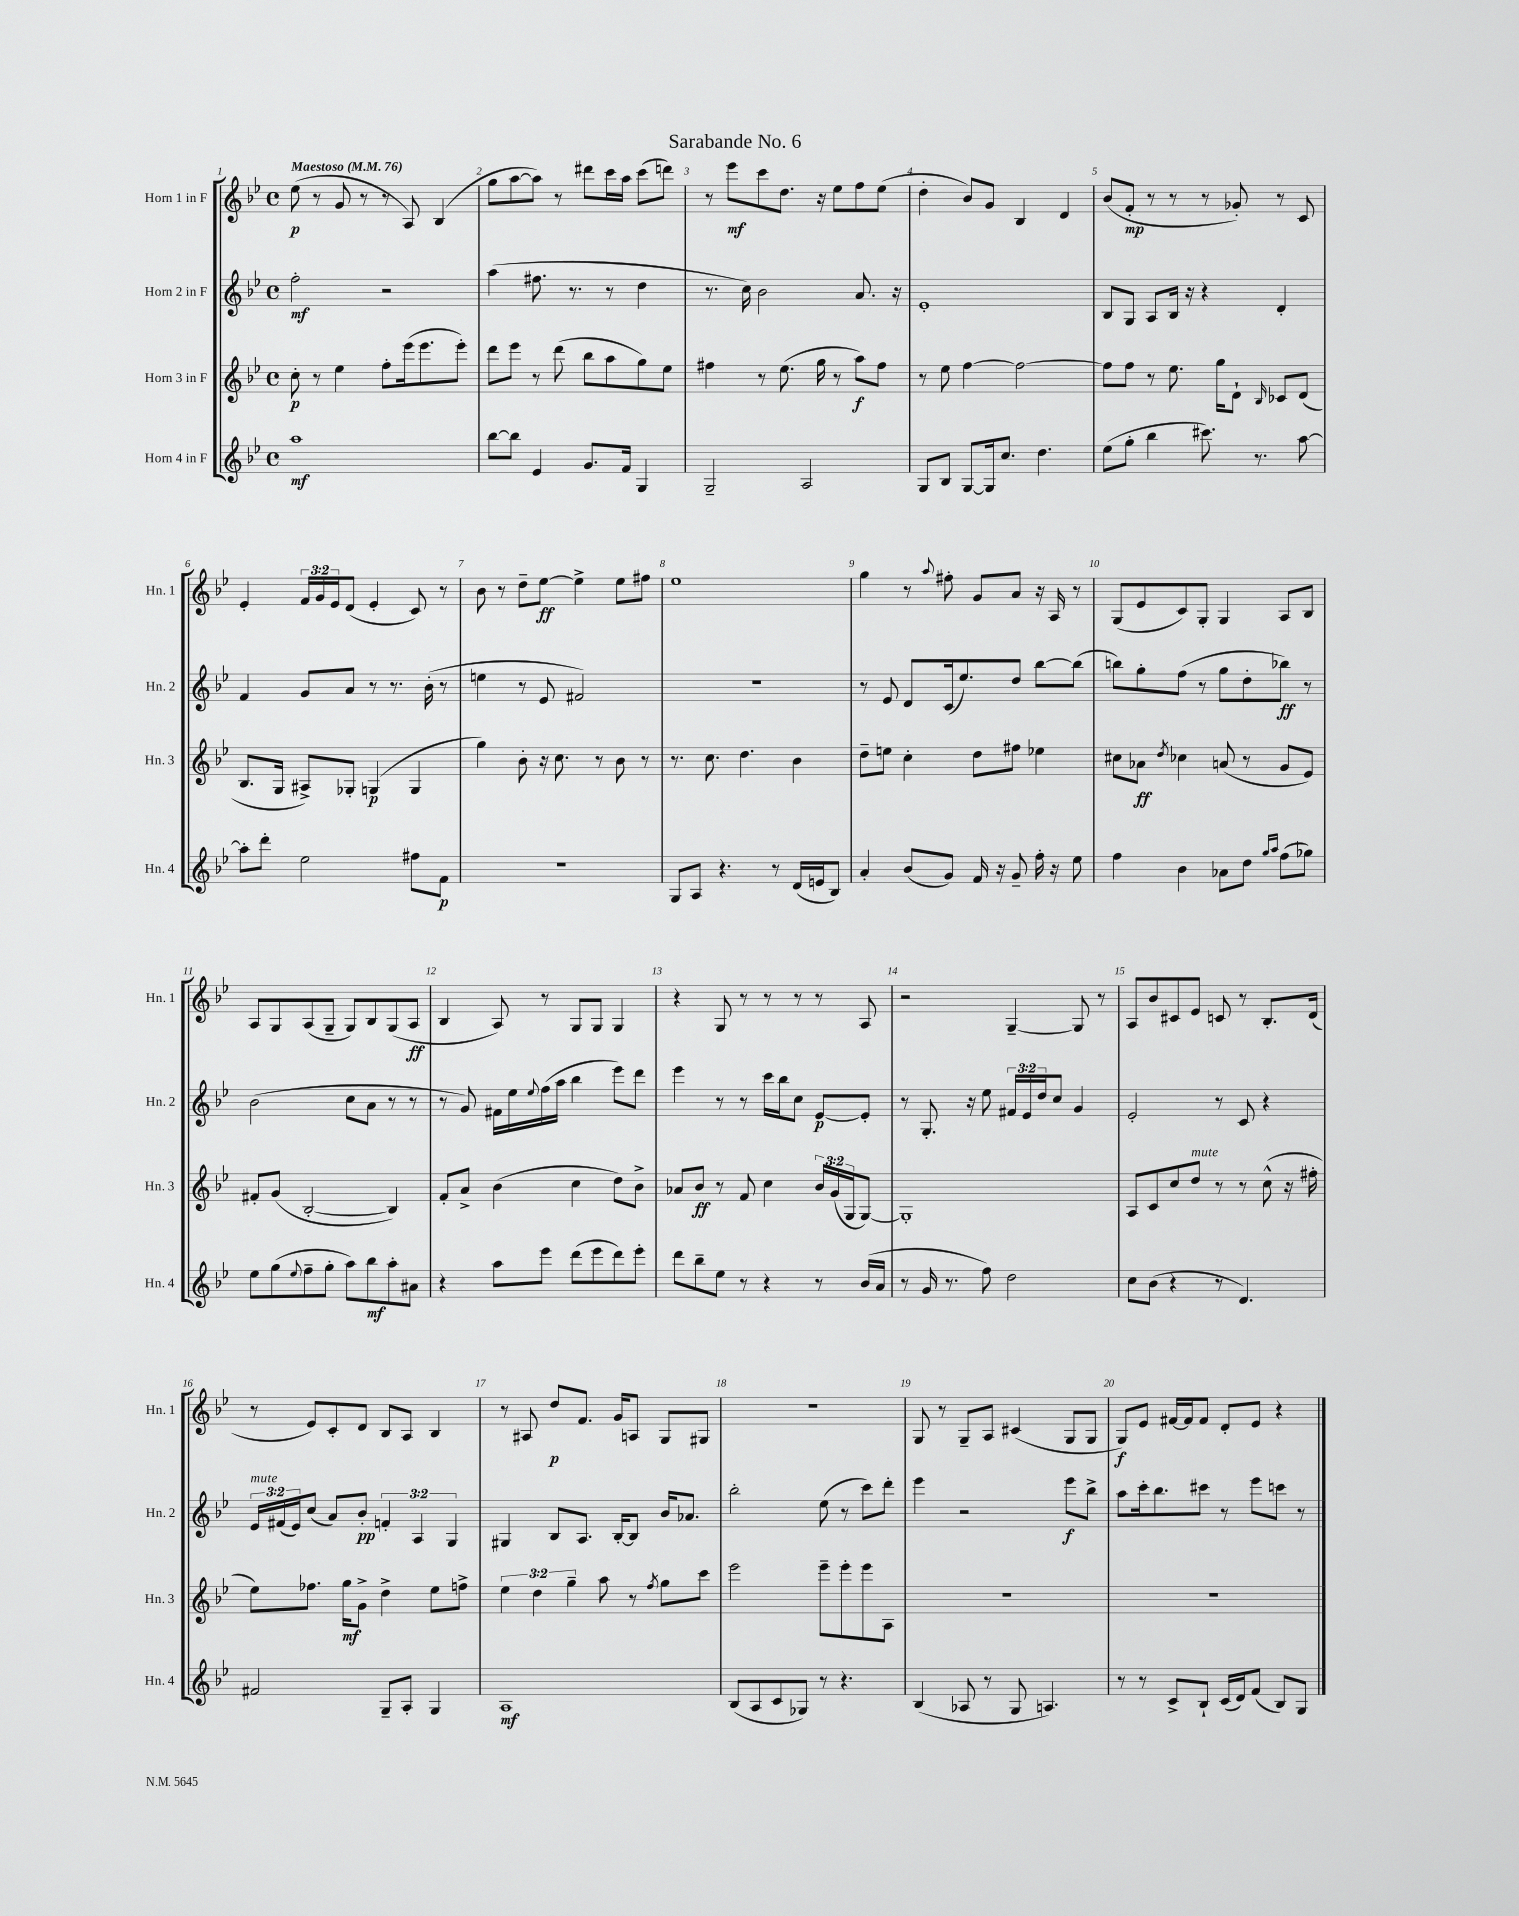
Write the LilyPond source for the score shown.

\header { title = "Sarabande No. 6" }
<<
\new StaffGroup <<
\new Staff = "s0" \with { instrumentName = "Horn 1 in F" shortInstrumentName = "Hn. 1" } {
    \clef treble \key bes \major \defaultTimeSignature \time 4/4 \override Staff.TupletNumber.text = #tuplet-number::calc-fraction-text \tempo "Maestoso" 4 = 76
    ees''8\p( r8 g'8 r8 r8 a8) bes4( |
    g''8 a''8~ a''8) r8 dis'''8 c'''16 a''16 c'''8( d'''8) |
    r8 ees'''8\mf c'''8 d''8. r16 ees''8 f''8 ees''8( |
    d''4-. bes'8) g'8 bes4 d'4 |
    bes'8( f'8-.\mp r8 r8 r8 ges'8-.) r8 c'8 |
    ees'4-. \tuplet 3/2 { f'16 g'16 ees'16 } d'8( ees'4-. c'8) r8 |
    bes'8 r8 d''8-- ees''8~\ff ees''4-> ees''8 fis''8 |
    ees''1 |
    g''4 r8 \appoggiatura { a''8 } fis''8-. g'8 a'8 r16 a16 r8 |
    g8( ees'8 c'8) g8-. g4 a8 bes8 |
    a8 g8 a8( g8-- g8) bes8 g8( a8\ff |
    bes4 a8) r8 g8 g8 g4 |
    r4 g8 r8 r8 r8 r8 a8 |
    r2 g4~-- g8 r8 |
    a8 bes'8 cis'8 ees'8 c'8 r8 bes8.-. d'16( |
    r8 ees'8) c'8-. d'8 bes8 a8 bes4 |
    r8 ais8 d''8\p f'8. g'16 a8 g8 gis8 |
    R1 |
    g8 r8 g8-- a8 cis'4( g8 g8 |
    g8\f) ees'8 fis'16~ fis'16 fis'8 d'8-. ees'8 r4 \bar "|." |
}
\new Staff = "s1" \with { instrumentName = "Horn 2 in F" shortInstrumentName = "Hn. 2" } {
    \clef treble \key bes \major \defaultTimeSignature \time 4/4 \override Staff.TupletNumber.text = #tuplet-number::calc-fraction-text
    f''2-.\mf r2 |
    a''4( fis''8. r8. r8 d''4 |
    r8. c''16) bes'2 a'8. r16 |
    ees'1-. |
    bes8 g8 a8 bes16 r16 r4 d'4-. |
    f'4 g'8 a'8 r8 r8. bes'16-.( r8 |
    e''4 r8 ees'8 fis'2) |
    R1 |
    r8 ees'8 d'8 c'16( ees''8.) d''8 bes''8~ bes''8( |
    b''8) g''8-. f''8( r8 g''8 d''8-. bes''8\ff) r8 |
    bes'2( c''8 a'8 r8 r8 |
    r8 g'8) fis'16 ees''16 \appoggiatura { ees''8 } f''16( a''16 bes''4 ees'''8) d'''8 |
    ees'''4 r8 r8 c'''16 bes''16 c''8 ees'8~\p ees'8-. |
    r8 g8.-. r16 ees''8 \tuplet 3/2 { fis'16 ees'16 d''16 } c''8 g'4 |
    ees'2-. r8 c'8 r4 |
    \tuplet 3/2 { ees'16^\markup { \italic "mute" } fis'16( ees'16) } c''8( a'8) bes'8-.\pp \tuplet 3/2 { f'4-. a4 g4 } |
    gis4 bes8 a8. bes16~-. bes8 bes'16 aes'8. |
    bes''2-. ees''8( r8 c'''8) d'''8-. |
    ees'''4 r2 ees'''8\f bes''8-> |
    a''8 c'''16-. bes''8. cis'''8 r8 ees'''8 c'''8 r8 \bar "|." |
}
\new Staff = "s2" \with { instrumentName = "Horn 3 in F" shortInstrumentName = "Hn. 3" } {
    \clef treble \key bes \major \defaultTimeSignature \time 4/4 \override Staff.TupletNumber.text = #tuplet-number::calc-fraction-text
    c''8-.\p r8 ees''4 f''8-. ees'''16( ees'''8. ees'''8-.) |
    d'''8 ees'''8 r8 d'''8( bes''8 a''8 g''8) ees''8 |
    fis''4 r8 ees''8.( g''16 r8 a''8\f) fis''8 |
    r8 ees''8 f''4~ f''2~ |
    f''8 f''8 r8 ees''8. g''16 d'8-! \grace { bes16 } ces'8 d'8( |
    bes8. g16 ais8->) ges8-. g4\p( g4 |
    g''4) bes'8-. r16 c''8. r8 bes'8 r8 |
    r8. c''8. d''4. bes'4 |
    d''8-- e''8 c''4-. d''8 fis''8 ees''4 |
    cis''8 aes'8\ff \acciaccatura { d''8 } ces''4 a'8( r8 g'8 ees'8) |
    fis'8-. g'8( bes2~-. bes4) |
    f'8-. a'8-> bes'4( c''4 d''8) bes'8-> |
    aes'8 bes'8\ff r8 f'8 c''4 \tuplet 3/2 { bes'16 g'16( g16 } g8~) |
    g1-. |
    a8 c'8 c''8 d''8^\markup { \italic "mute" } r8 r8 c''8-^( r16 fis''16-. |
    ees''8) fes''8. g''16\mf g'8-> d''4-> ees''8 f''8-> |
    \tuplet 3/2 { ees''4 d''4 g''4-- } a''8 r8 \acciaccatura { f''8 } g''8 c'''8 |
    ees'''2 ees'''8-- ees'''8-. ees'''8 a8 |
    R1 |
    R1 \bar "|." |
}
\new Staff = "s3" \with { instrumentName = "Horn 4 in F" shortInstrumentName = "Hn. 4" } {
    \clef treble \key bes \major \defaultTimeSignature \time 4/4
    a''1\mf |
    bes''8~ bes''8 ees'4 g'8. f'16 g4 |
    g2-- a2 |
    g8 bes8 g8~ g16 c''8. d''4. |
    ees''8( g''8-. bes''4 cis'''8.) r8. a''8~ |
    a''8-. d'''8-. ees''2 fis''8 f'8\p |
    R1 |
    g8 a8 r4. r8 d'16( e'16 bes8) |
    a'4-. bes'8( g'8) f'16 r16 g'8-- f''16-. r16 ees''8 |
    f''4 bes'4 aes'8 d''8 \grace { g''16 a''16 } f''8( ges''8) |
    ees''8 g''8( \appoggiatura { ees''8 } f''8-- g''8-. a''8) bes''8\mf a''8-. ais'8 |
    r4 a''8 ees'''8 d'''8( ees'''8 d'''8) ees'''8-. |
    d'''8 bes''8-- ees''8 r8 r4 r8 bes'16( a'16 |
    r8 g'16 r8. f''8) d''2 |
    c''8 bes'8( r4 r8 d'4.) |
    fis'2 g8-- a8-. g4 |
    a1\mf |
    bes8( a8 c'8 ges8) r8 r4. |
    bes4( aes8 r8 g8 a4.) |
    r8 r8 c'8-> bes8-! c'16( d'16) f'8( bes8) g8 \bar "|." |
}
>>
>>
\layout { \context { \Score \override BarNumber.break-visibility = ##(#f #t #t) barNumberVisibility = #all-bar-numbers-visible } }
